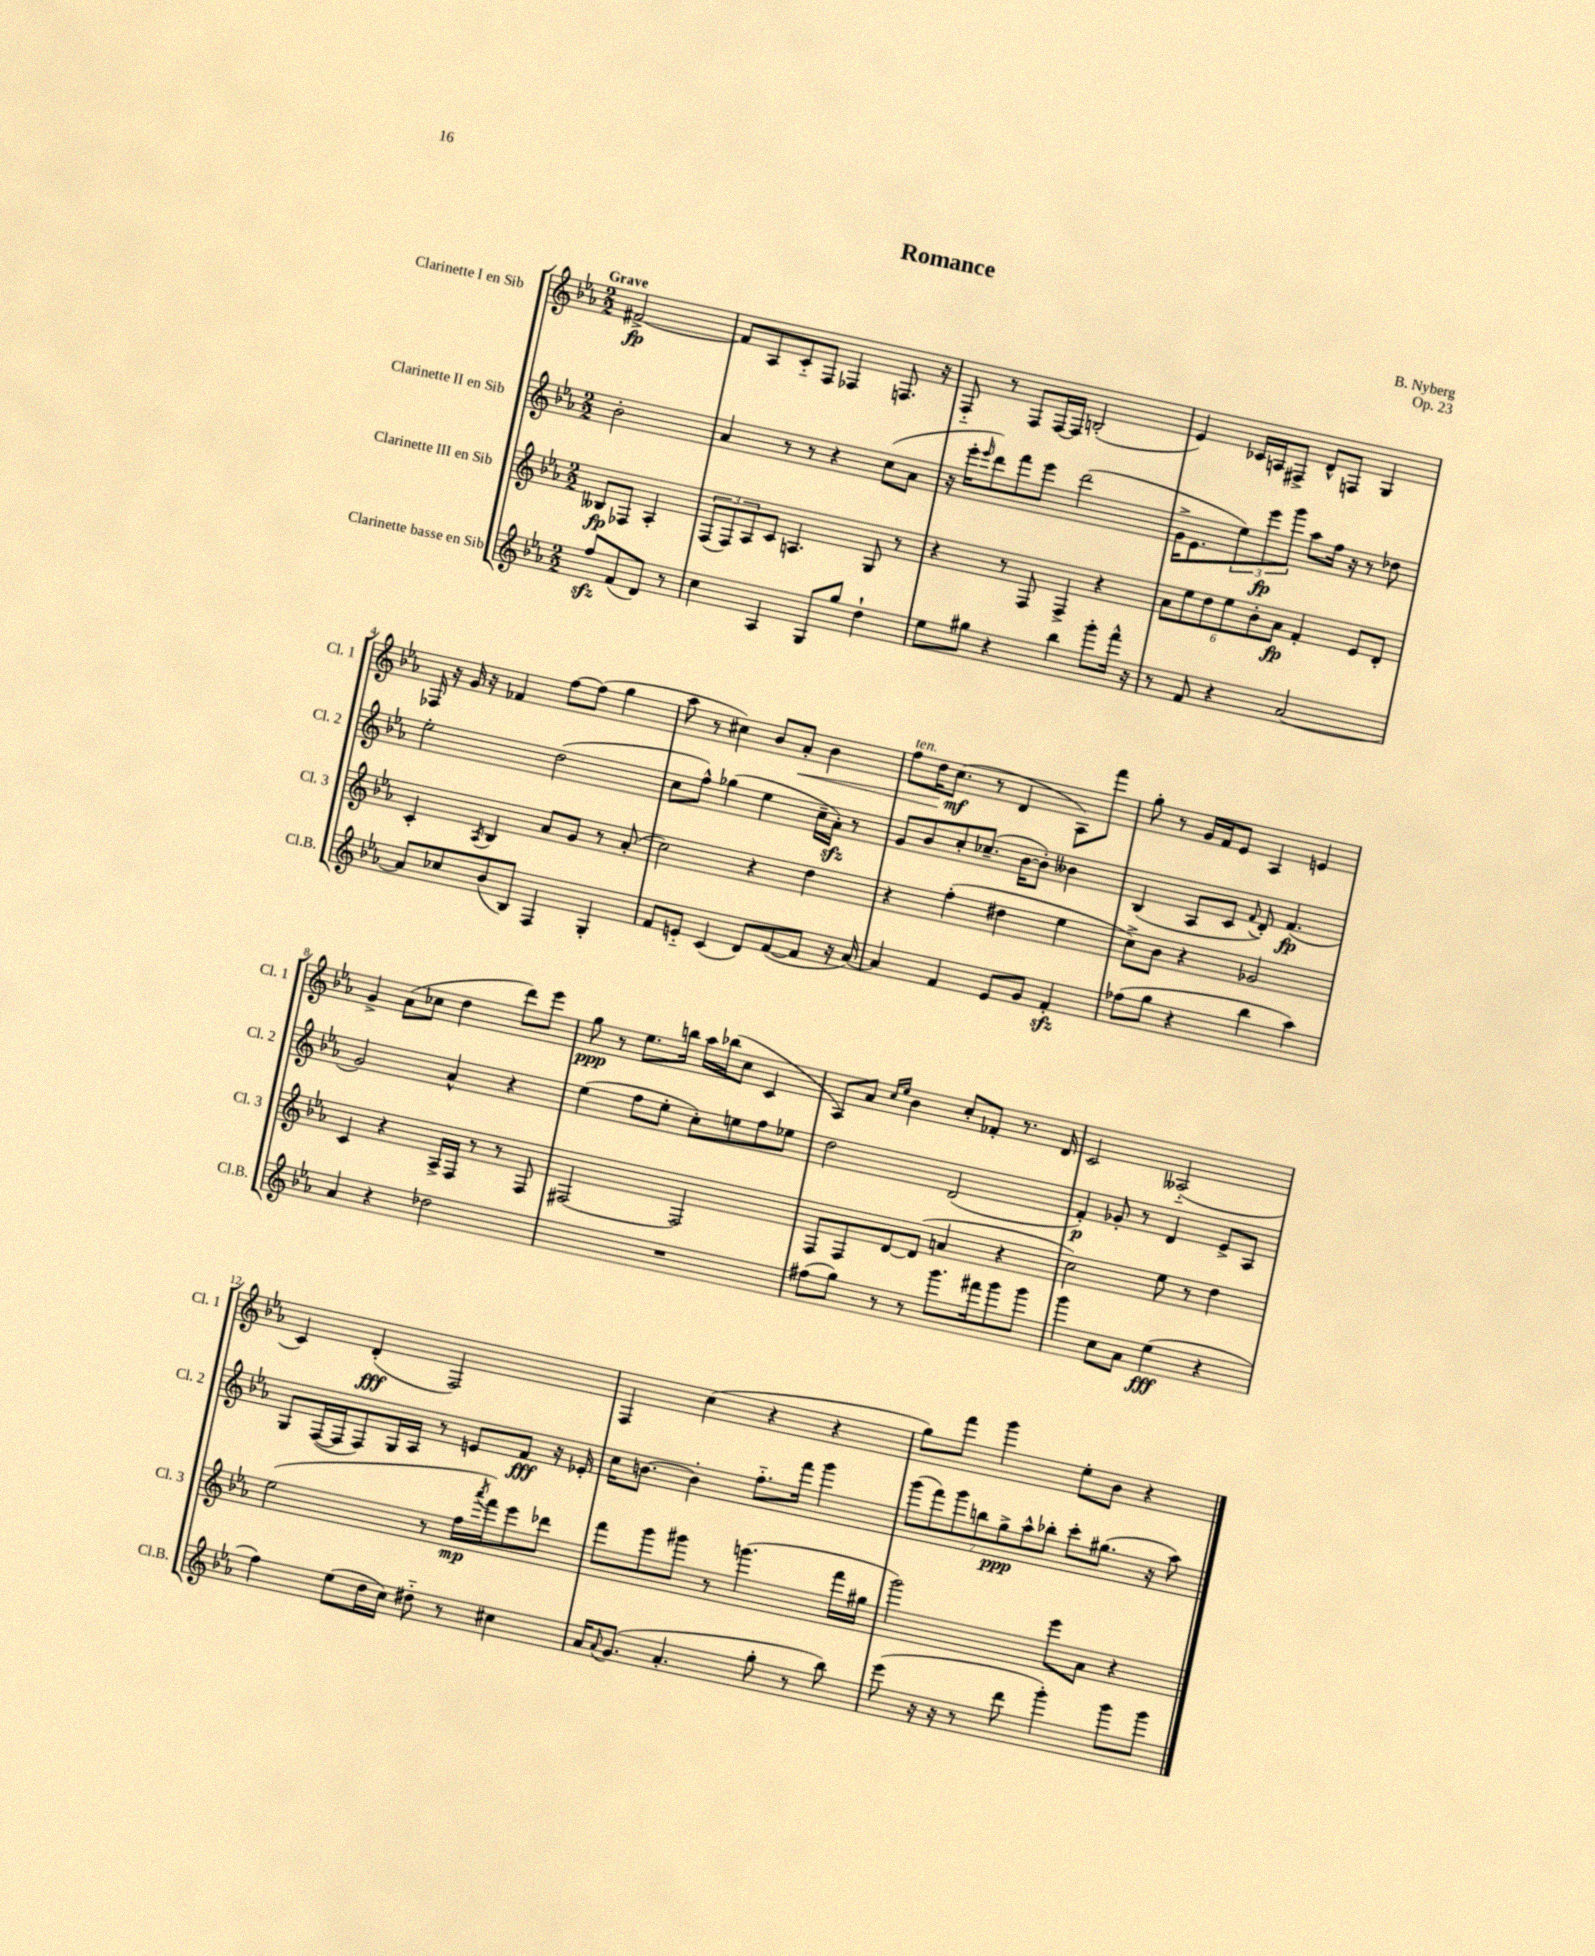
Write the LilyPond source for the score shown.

\header { title = "Romance" composer = "B. Nyberg" opus = "Op. 23" }
<<
\new StaffGroup <<
\new Staff = "s0" \with { instrumentName = "Clarinette I en Sib" shortInstrumentName = "Cl. 1" } {
    \clef treble \key ees \major \numericTimeSignature \time 2/2 \partial 2 \tempo "Grave"
    fis'2~->\fp |
    fis'8 aes8 c'8-_ f8 fes4 f8. r16 |
    f8-_ r8 f8 f16~ f16 b2-.( |
    ees'4) ces'16 a16 fis8-> d'8-^ f8 g4 |
    fes16 r16 g'16 r16 fes'4 f''8~ f''8( g''4 |
    aes''8 r8 cis''4) bes'8 aes'8-.\< bes'4 |
    f''8^\markup { \italic "ten." } d''16 c''8.\mf\!( r8 d'4 aes8) f'''8 |
    g''8-. r8 g'16 f'16 ees'8 aes4 e'4 |
    g'4-> aes'8( ces''8 d''4 d'''8) ees'''8 |
    g''8\ppp r8 ees''8. b''16 aes''16 bes''16( c''8 c'4 |
    aes8) aes'8 \grace { c''16 ees''16 } bes'4 c''8-. fes'8-. r8. d'16 |
    c'2 aeses2-_( |
    c'4) d'4-.\fff( f2) |
    f4 c''4( r4 r4 |
    g''8) f'''8 g'''4 ees''8-. bes'8 r4 \bar "|." |
}
\new Staff = "s1" \with { instrumentName = "Clarinette II en Sib" shortInstrumentName = "Cl. 2" } {
    \clef treble \key ees \major \numericTimeSignature \time 2/2 \partial 2
    bes'2-. |
    aes'4 r8 r8 r4 c''8( aes'8 |
    r16 ees'''16-. \grace { ees'''16 } d'''8) f'''8 ees'''8 d'''2( |
    g'16-> ees'8. \tuplet 3/2 { ees''8) ees'''8\fp g'''8 } aes''8 f''16 r16 r8 des''8 |
    ees''2-. d''2( |
    c''8 f''8-^) ges''4( ees''4 c''16-- aes'16-.\sfz) r8 |
    g'8 bes'8 c''8-. ces''8.--( bes'16~ bes'8-.) beses'4 |
    bes4( aes8 c'8 \appoggiatura { f'8 } d'8-.) f'4.\fp( |
    g'2) aes'4-^ r4 |
    ees''4( f''8 ees''8-. c''8-.) e''8 f''8 ees''8 |
    d''2 d'2( |
    f'4-.\p) ges'8-. r8 d'4 ees'8-> aes8 |
    g8 f16~( f16 f8) g16 aes16 r8 e'8 f'8\fff r16 ees'16-. |
    c''16 b'8.~ b'4-. f''8.-_ f'''16 g'''4 |
    \tuplet 7/4 { g'''8( f'''8) g'''8 b''8 g''8->\ppp aes''8-^ bes''8-. } c'''8-. gis''8.( r16 aes''8) \bar "|." |
}
\new Staff = "s2" \with { instrumentName = "Clarinette III en Sib" shortInstrumentName = "Cl. 3" } {
    \clef treble \key ees \major \numericTimeSignature \time 2/2 \partial 2
    beses8\fp fes8 aes4-. |
    \tuplet 3/2 { f8( f8) aes8 } c'8 a4. g8 r8 |
    r4 r8 f8 f4-> r4 |
    \tuplet 6/4 { aes'8 ees''8 d''8 ees''8 bes'8-. aes'8\fp } f'4-. ees'8 d'8-. |
    c'4-. \acciaccatura { aes8 } bes4 aes'8 g'8 r8 aes'8-.( |
    c''2) r4 d''4 |
    r4 f''4-.( dis''4 ees''4 |
    c''8->) bes'8 r4 ges'2 |
    c'4 r4 aes16-> f16 r8 r8 f8 |
    fis2~ fis2 |
    f8 f8 d'8~ d'8( a'4 r4 |
    c''2) ees''8 r8 d''4 |
    ees''2( r8 f''16\mp \acciaccatura { aes'''8 } f'''16) ees'''8 des'''8 |
    f'''8 g'''8 gis'''8 r8 g'''4.( f'''16 gis''16 |
    g'''2) ees'''8 aes'8 r4 \bar "|." |
}
\new Staff = "s3" \with { instrumentName = "Clarinette basse en Sib" shortInstrumentName = "Cl.B." } {
    \clef treble \key ees \major \numericTimeSignature \time 2/2 \partial 2
    f''8\sfz f'8( d'8) r8 |
    c''4 aes4 g8 g''8 d''4-! |
    ees''8 gis''8 r4 bes''4 g'''8-. f'''16-^ r16 |
    r8 f'8 r4 aes'2~ |
    aes'8 ces''8 bes'8( bes8) f4 g4-. |
    f'8 e'8-_ c'4( d'8) f'8~( f'8 r16 aes'16~) |
    aes'4 f'4 ees'8 g'8 f'4-.\sfz |
    fes''8( g''8 r4 bes''4 aes''4) |
    aes'4 r4 des''2 |
    R1 |
    fis''8( g''8) r8 r8 g'''8. fis'''16 g'''8 g'''8 |
    g'''4 c''8 aes'8 ees''4\fff( r4 |
    f''4) ees''8( d''16 c''16) dis''8-_ r8 cis''4 |
    aes'16 \appoggiatura { aes'8 } g'8.( aes'4.-. g''8-. r8 bes''8) |
    ees'''8( r16 r16 r8 d'''8 g'''4-.) g'''8 g'''8 \bar "|." |
}
>>
>>
